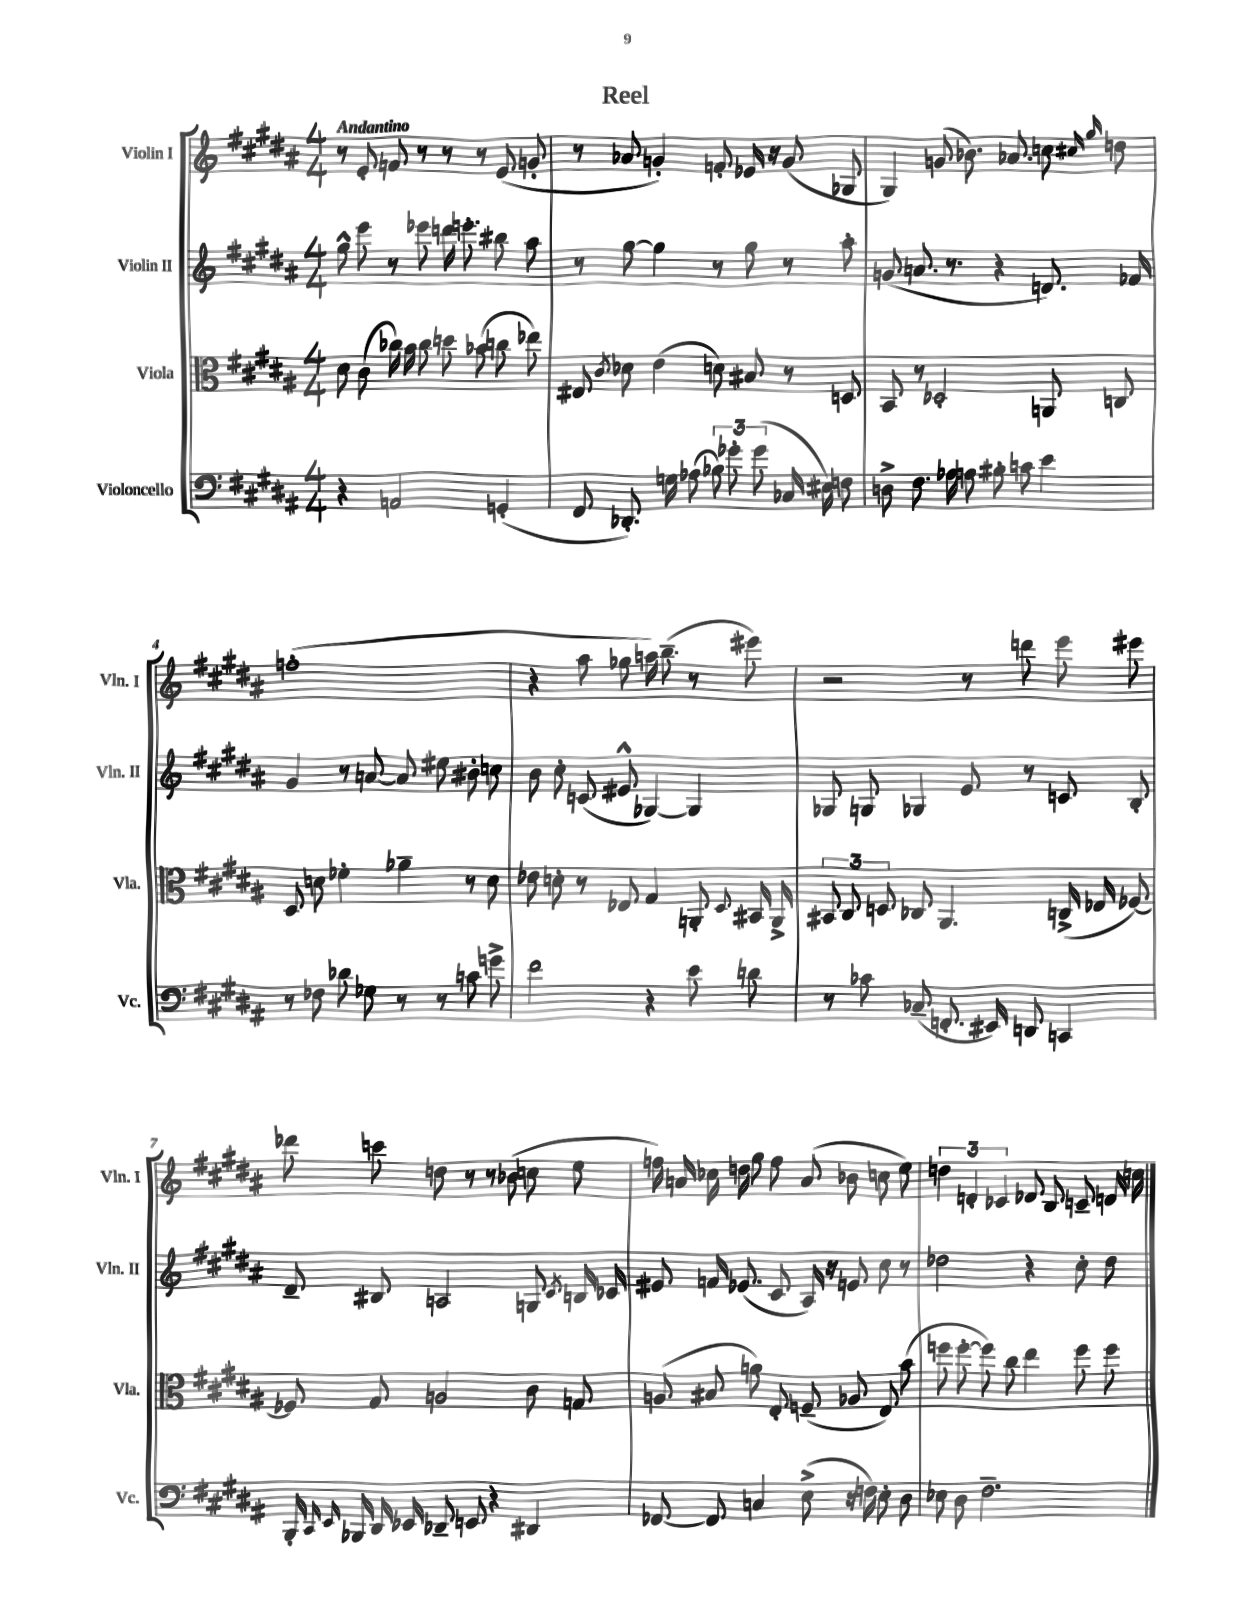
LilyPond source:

\header { title = "Reel" }
<<
\new StaffGroup <<
\new Staff = "s0" \with { instrumentName = "Violin I" shortInstrumentName = "Vln. I" } {
    \clef treble \key b \major \numericTimeSignature \time 4/4 \tempo "Andantino"
    \autoBeamOff r8 e'8-. f'8 r8 r8 r8 e'8( g'8-. |
    r8 aes'8 g'4-.) f'8-. ees'16 r16 g'8( ges8 |
    gis4) g'8( bes'8.) aes'8. c''8 \grace { cis''16 gis''16 } d''8 |
    f''1-.( |
    r4 ais''8 ges''8 a''16) b''8.--( r8 eis'''8) |
    r2 r8 d'''8 e'''8 eis'''8 |
    des'''8 c'''8 d''8 r8 r8 bes'8( c''8 e''8 |
    f''16) a'16 ces''16 d''16 gis''8 f''8 a'8( bes'8 c''8 e''8) |
    \tuplet 3/2 { d''4 d'4-. ces'4 } des'8 b8 c'8-- d'16 c''16 \bar "|." |
}
\new Staff = "s1" \with { instrumentName = "Violin II" shortInstrumentName = "Vln. II" } {
    \clef treble \key b \major \numericTimeSignature \time 4/4
    \autoBeamOff gis''8-^ e'''8 r8 ees'''8 d'''16 e'''8.-. bis''8 ais''8 |
    r8 gis''8~ gis''4 r8 gis''8 r8 ais''8-. |
    g'8( a'8. r8. r4 d'8.) fes'16 |
    gis'4 r8 a'8~ a'8 eis''8 bis'8-. c''8 |
    b'8 cis''8-. c'8( eis'8-^ ges4~) ges4 |
    ges8 g8 ges4 e'8 r8 c'8 b8-. |
    dis'8-- bis8 a2 g8 \acciaccatura { cis'8 } b16 ces'16 |
    eis'8 f'16 ees'8.( cis'8 ais16) r16 e'8 cis''8 r8 |
    des''2 r4 cis''8-. des''8 \bar "|." |
}
\new Staff = "s2" \with { instrumentName = "Viola" shortInstrumentName = "Vla." } {
    \clef alto \key b \major \numericTimeSignature \time 4/4
    \autoBeamOff dis'8 cis'8( ces''16) b'16 ces''8 d''8 bes'8( c''8 ees''8) |
    eis8 \acciaccatura { cis'8 } des'8 e'4( d'8) bis8 r8 d8 |
    b,8 r8 des2-. a,8 c8 |
    dis8 d'8 fes'4-. aes'4-- r8 d'8 |
    ees'8 d'8-. r8 ees8 gis4 a,8-. \appoggiatura { dis8 } bis,16 a,16-> |
    \tuplet 3/2 { bis,8 cis8 d8 } ces8 ais,4. c16->( ees16 fes8~) |
    fes8 gis8 a2 cis'8 g8 |
    a8( bis8 a'8) e8-. f8--( aes8 e8) b'8( |
    f''8 f''8~-. f''8) cis''8 e''4 f''8 f''8 \bar "|." |
}
\new Staff = "s3" \with { instrumentName = "Violoncello" shortInstrumentName = "Vc." } {
    \clef bass \key b \major \numericTimeSignature \time 4/4
    \autoBeamOff r4 a,2 g,4-.( |
    fis,8 des,8.-.) g16 aes8( \tuplet 3/2 { bes8) ges'8-. ges'8( } ces16 eis16) f8 |
    d8-> fis8. aes16 a8 bis8-. c'8 e'4 |
    r8 fes8 des'8 ges8 r8 r8 c'8 g'8-> |
    fis'2 r4 e'8 d'8 |
    r8 ces'8 ces8--( f,8.-. eis,16) d,8 c,4 |
    b,,16-. \grace { cis,16 e,16 } bes,,16 dis,16 ees,16 des,8-- e,8 r4 dis,4 |
    fes,8~ fes,8 c4 e8->( r16 f16) e8-. dis8 |
    ees8 dis8 fis2.-- \bar "|." |
}
>>
>>
